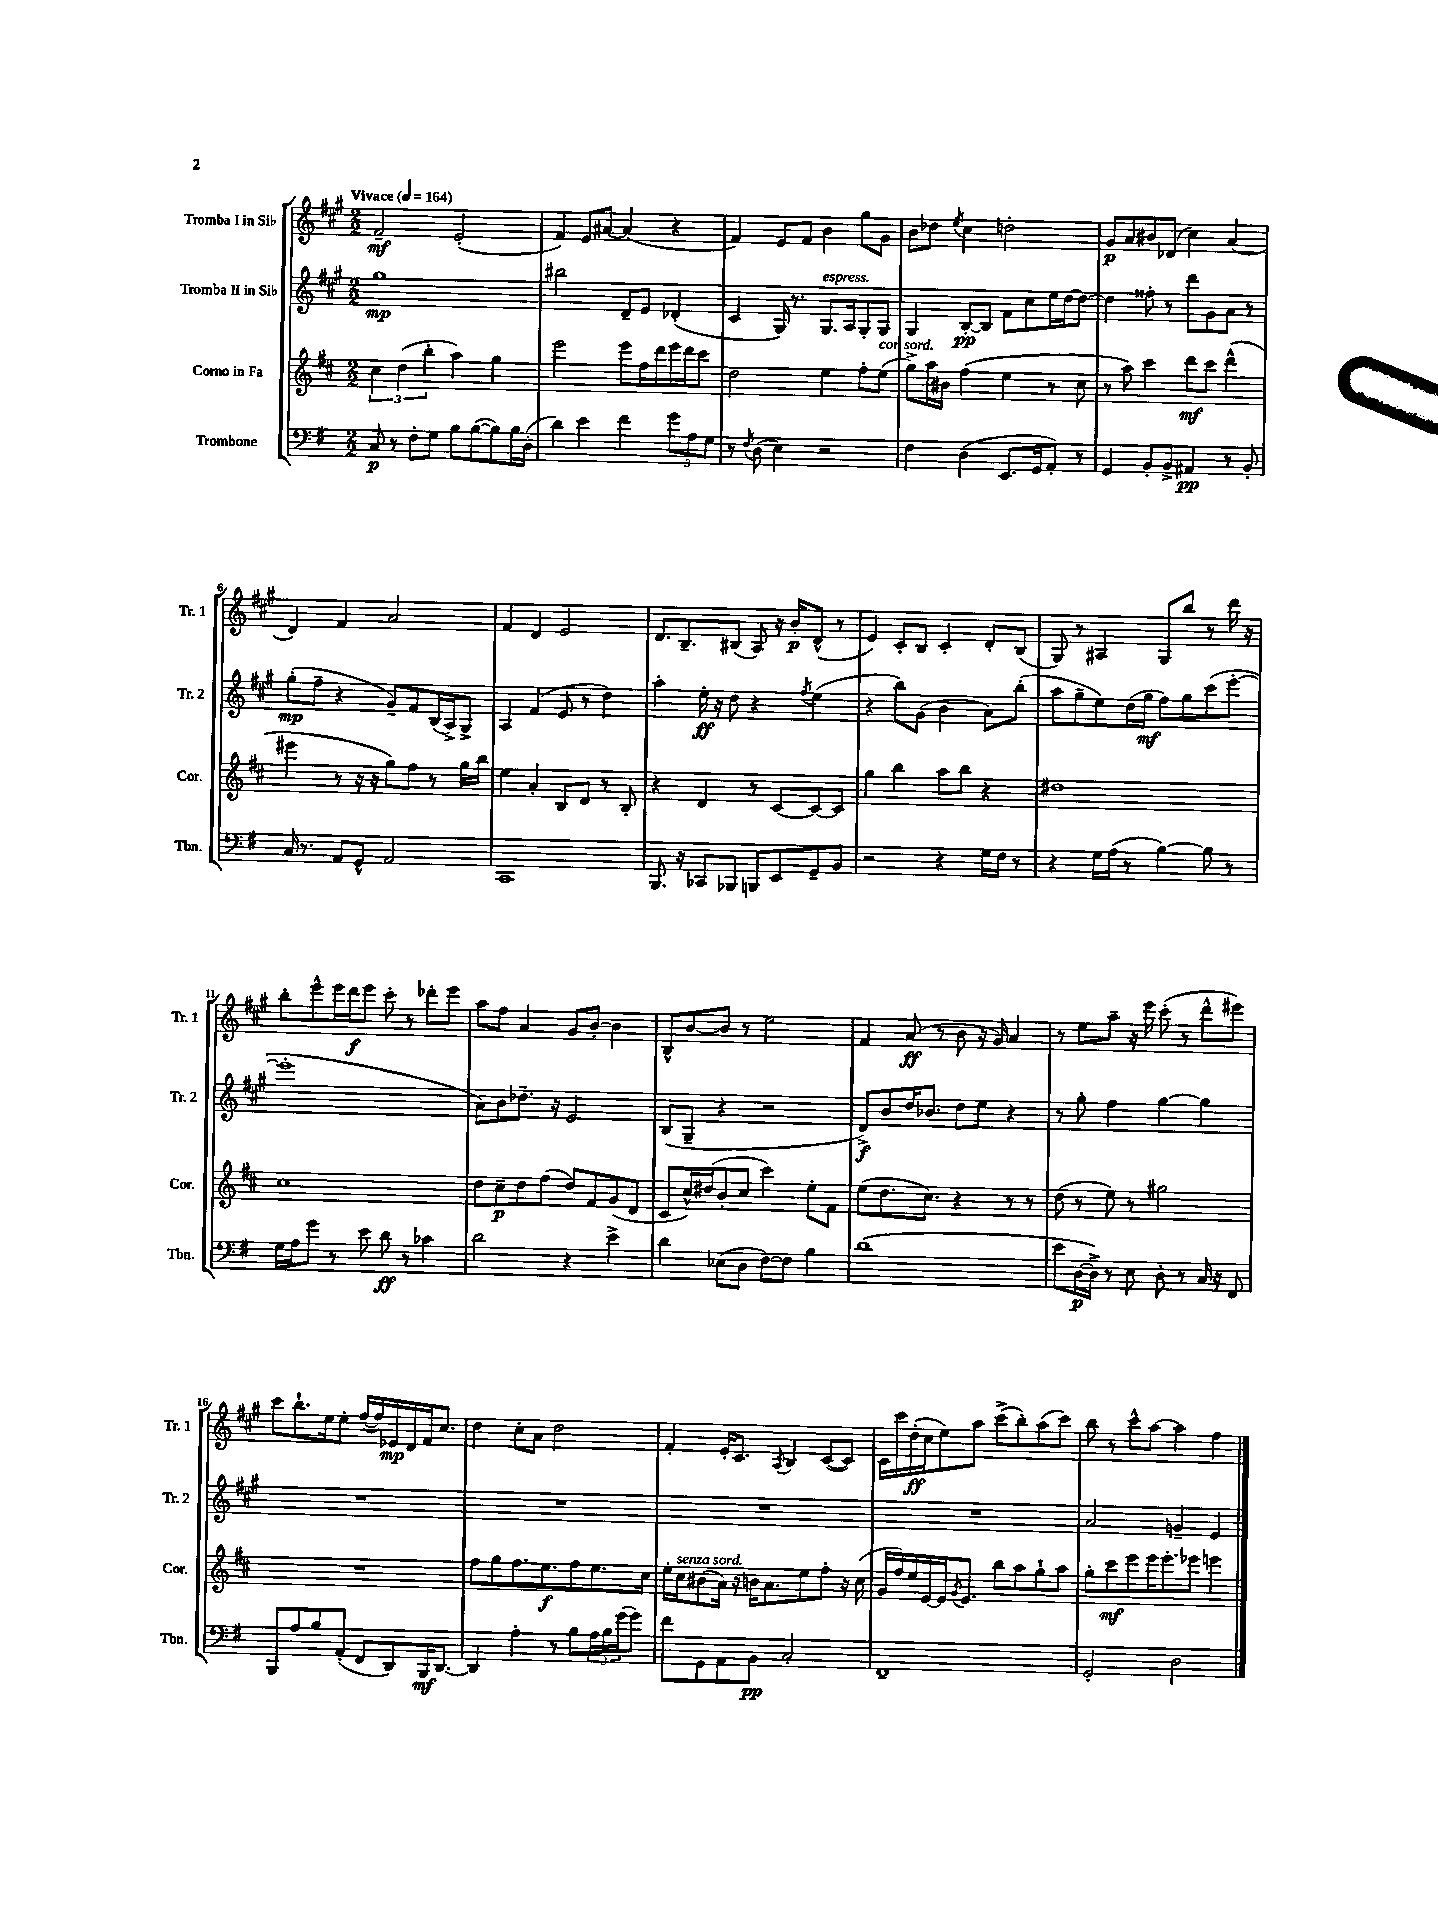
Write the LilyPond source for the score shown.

<<
\new StaffGroup <<
\new Staff = "s0" \with { instrumentName = "Tromba I in Sib" shortInstrumentName = "Tr. 1" } {
    \clef treble \key a \major \numericTimeSignature \time 2/2 \tempo "Vivace" 4 = 164
    fis'2--\mf e'2-.( |
    fis'4) e'8 ais'8~ ais'4( r4 |
    fis'4) e'8 fis'8 b'4 gis''8 gis'8 |
    b'8 des''8 \acciaccatura { e''8 } cis''4 d''2-. |
    gis'8\p a'8 bis'8 des'8( cis''4) a'4( |
    d'4) fis'4 a'2 |
    fis'4 d'4 e'2 |
    d'8. b8.-- bis8( a8) r16 b'16-.\p d'8-^( r8 |
    e'4) cis'8-. b8 cis'4-. d'8-. b8( |
    gis8) r8 ais4 gis8 b''8 r8 d'''16 r16 |
    b''8-. e'''8-^ e'''16 d'''16\f e'''8 cis'''8-. r8 des'''8-. e'''8 |
    a''8 fis''8 a'4 gis'8 b'8~-. b'4 |
    b8-^ b'8~ b'8 r8 e''2 |
    fis'4 a'8\ff( r8 b'8 r16 gis'16) a'4 |
    r8 e''8 a''8-- r16 e'''16 cis'''8-.( r8 d'''8-^ eis'''8) |
    cis'''8 b''8.-! e''16 e''8-. fis''16~( fis''16) ees'16\mp d'16 fis'16 cis''8. |
    d''4 cis''8-. a'8 d''2 |
    fis'4-. e'16-. cis'8. \acciaccatura { a8 } b4 cis'8~( cis'8) |
    cis'16 cis'''16 d''16-.\ff( cis''16 e''8) a''8 cis'''8->( b''8-.) a''8( cis'''8) |
    b''8 r8 cis'''8-^ a''8~ a''4 fis''4 \bar "|." |
}
\new Staff = "s1" \with { instrumentName = "Tromba II in Sib" shortInstrumentName = "Tr. 2" } {
    \clef treble \key a \major \numericTimeSignature \time 2/2
    gis''1\mp |
    bis''2 d'8-- e'8 des'4-.( |
    cis'4 gis16) r8. gis8.^\markup { \italic "espress." } a16 gis8-. gis8 |
    gis4 b8~-.\pp b8 fis'8 cis''8 e''16 d''16~ d''8~ |
    d''4 fisis''8-. r8 d'''8 gis'8 a'8 r8 |
    gis''8-.\mp( fis''8-- r4 gis'8--) fis'8 b16( a16->) gis8-> |
    a4 fis'4( e'8 r8 d''4) |
    a''4-. e''16-.\ff r16 d''8 r4 \acciaccatura { fis''8 } e''4( |
    r4 b''8) gis'8( b'4 a'8) b''8-.( |
    a''8 gis''8-- e''8) d''16( gis''16\mf fis''8) gis''8 cis'''8( e'''8~-. |
    e'''1-. |
    a'8) b'8 des''8.-- r16 e'2 |
    b8( gis8-- r4 r2 |
    d'8->\f) b'8 d''16 bes'8. d''8 e''8 r4 |
    r8 gis''8-. fis''4 gis''4~ gis''4 |
    R1 |
    R1 |
    R1 |
    R1 |
    a'2 g'4-- e'4 \bar "|." |
}
\new Staff = "s2" \with { instrumentName = "Corno in Fa" shortInstrumentName = "Cor." } {
    \clef treble \key d \major \numericTimeSignature \time 2/2
    \tuplet 3/2 { cis''4 d''4( b''4-. } a''4) g''4 |
    e'''2 e'''8 fis''16 d'''16 e'''16 d'''16 cis'''8 |
    d''2 e''4 fis''8-. e''8^\markup { \italic "con sord." }( |
    g''8->) a''16 bis'16 fis''4( e''4 r8 cis''8 |
    r8 a''8) cis'''4 d'''8\mf cis'''8 d'''4-^( |
    eis'''4 r8 r16 r16 g''8) fis''8 r8 g''16 b''16 |
    e''4 a'4-. b8 d'8 r8 b8-. |
    r4 d'4 r8 cis'8~ cis'8~ cis'8 |
    g''4 b''4 a''8 b''8 r4 |
    dis''1 |
    cis''1 |
    d''8 cis''8--\p d''8 fis''8( d''8) fis'8 g'8( d'8 |
    cis'8 cis''16-^) dis''16( b'8-. cis''8 cis'''4) e''8-. fis'8 |
    e''8( d''8. cis''8.) r4 r8 r8 |
    d''8( r8 e''8) r8 gis''2 |
    R1 |
    fis''8 g''8 fis''8. e''8.\f fis''8 e''8. cis''16 |
    e''16-. cis''16^\markup { \italic "senza sord." } bis'8( a'16) r16 b'16 a'8. e''8 fis''8-. r16 cis''16( |
    g'16 fis''16) e''16 e'16~ e'16 \acciaccatura { g'8 } e'8. b''8 a''8 g''8-! a''8 |
    g''8-. cis'''8\mf e'''8 e'''16 e'''8.-. ees'''8 e'''4 \bar "|." |
}
\new Staff = "s3" \with { instrumentName = "Trombone" shortInstrumentName = "Tbn." } {
    \clef bass \key g \major \numericTimeSignature \time 2/2
    c8\p r8 fis8-. g8 b8 b8~( b8) b16 d16-.( |
    d'4) e'4 fis'4 \tuplet 3/2 { g'8 a8 g8 } |
    r8 \acciaccatura { fis8 } d8( e4) r2 |
    fis4 d4( e,8. g,16 a,8-.) r8 |
    g,4 b,8-. b,8-> ais,4\pp r8 b,8-. |
    c16 r8. a,8 g,8-^ a,2 |
    c,1 |
    b,,8. r16 ces,8 bes,,8 b,,8 e,8 g,8-- b,8 |
    r2 r4 g16 fis16 r8 |
    r4 g16 a16( r8 b4~) b8 r8 |
    g16 a16 g'8 r8 e'8 d'8\ff r8 ces'4 |
    d'2 r4 e'4-> |
    d'4 ees8( d8 fis8~) fis8 b4 |
    d'1( |
    e'8 d16~\p d16->) r8 e8 d8-. r8 c16 r16 fis,8 |
    b,,8 a8 b8 a,8-.( fis,8 d,8) b,,16\mf d,8.~ |
    d,4 a4-. r8 b8 \tuplet 3/2 { a16 b16 g'16( } g'8) |
    fis'8 g,8 a,8 b,8\pp c2-. |
    fis,1-- |
    g,2-. d2 \bar "|." |
}
>>
>>
